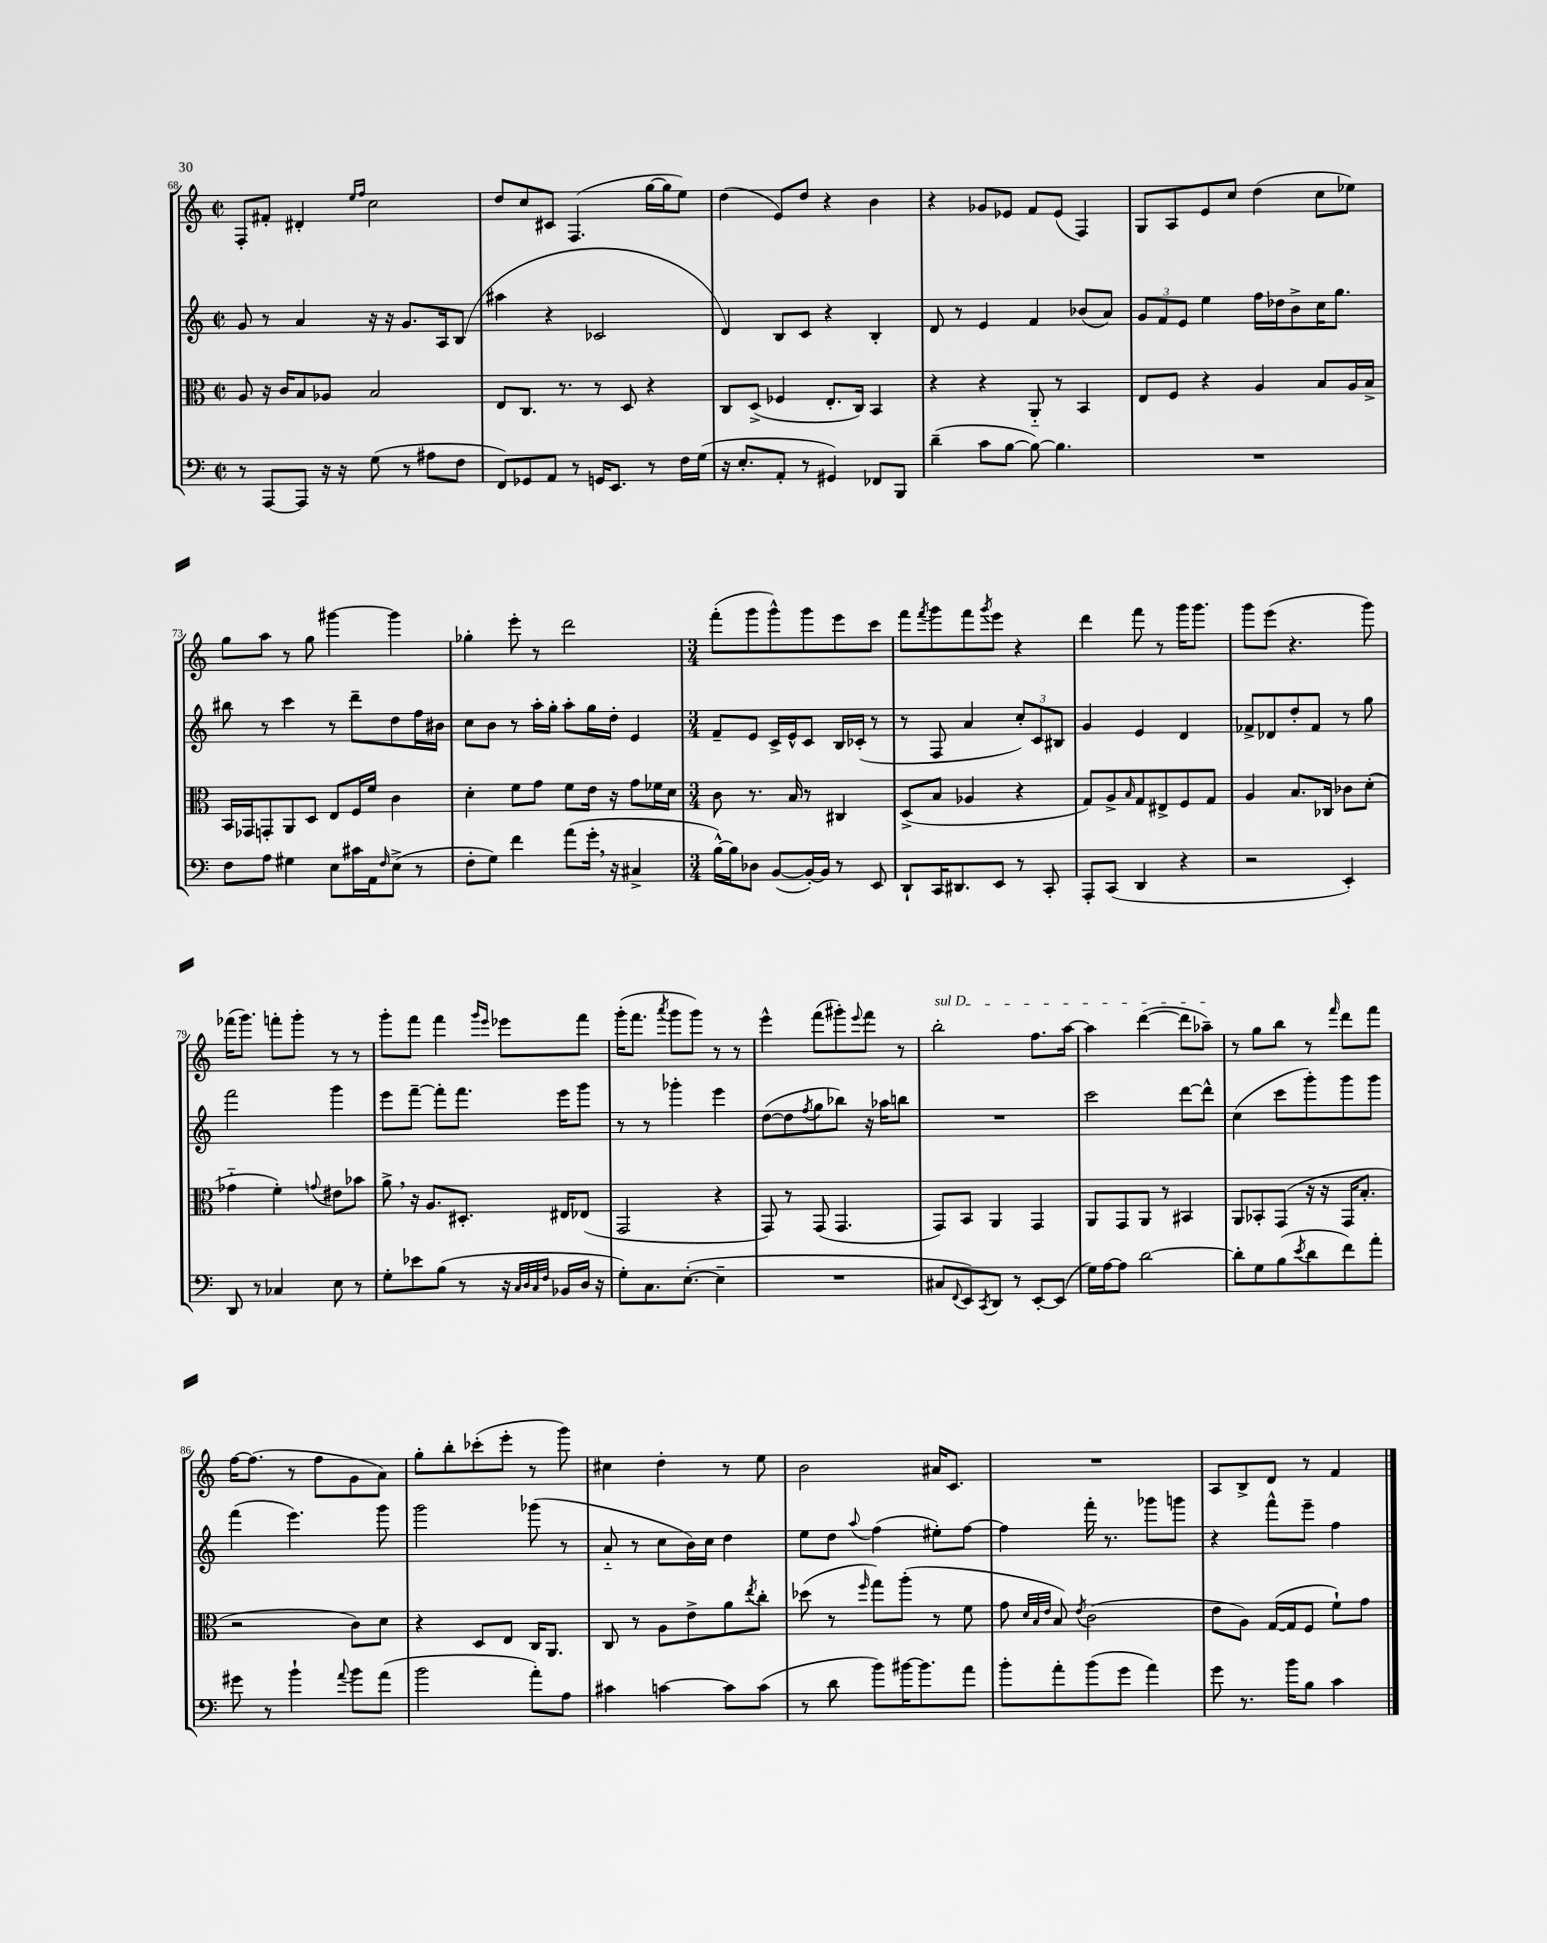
<<
\new StaffGroup <<
\new Staff = "s0" {
    \clef treble \key c \major \defaultTimeSignature \time 2/2
    f8-. fis'8-. dis'4-. \grace { e''16 f''16 } c''2 |
    d''8 c''8 cis'8 f4.( g''16~ g''16 e''8) |
    d''4( e'8) d''8 r4 b'4 |
    r4 ges'8 ees'8 f'8 ees'8( f4) |
    g8 a8 e'8 c''8 d''4( c''8 ees''8) |
    g''8 a''8 r8 g''8 gis'''4~ gis'''4 |
    ges''4-. e'''8-. r8 d'''2 |
    \numericTimeSignature \time 3/4 f'''8-.( g'''8 g'''8-^) g'''8 e'''8 c'''8 |
    f'''8 \acciaccatura { f'''8 } g'''8 f'''8 \acciaccatura { g'''8 } e'''8 r4 |
    d'''4 f'''8 r8 g'''16 g'''8. |
    g'''8 e'''8( r4. g'''8) |
    fes'''16( g'''8.) f'''8-. g'''8-. r8 r8 |
    g'''8-. f'''8 f'''4 \grace { g'''16 e'''16 } ees'''8 f'''8 |
    g'''16-.( f'''8. \acciaccatura { a'''8 } g'''8 g'''8) r8 r8 |
    e'''4-^ f'''8( gis'''8-.) \appoggiatura { e'''8 } f'''8 r8 |
    \once \override TextSpanner.bound-details.left.text = \markup { \italic "sul D" } b''2-.\startTextSpan f''8. a''16~ |
    a''4 d'''4~( d'''8 aes''8--\stopTextSpan) |
    r8 g''8 b''8 r8 \grace { f'''16 } d'''8 f'''8 |
    f''16~ f''8.( r8 f''8 g'8 a'8) |
    g''8-. b''8-. ces'''8-.( e'''8-. r8 g'''8) |
    cis''4 d''4-. r8 e''8 |
    b'2 ais'16 c'8. |
    R2. |
    a8 b8-> d'8 r8 f'4 \bar "|." |
}
\new Staff = "s1" {
    \clef treble \key c \major \defaultTimeSignature \time 2/2
    g'8 r8 a'4 r16 r16 g'8. a16 b8( |
    ais''4 r4 ces'2 |
    d'4) b8 c'8 r4 b4-. |
    d'8 r8 e'4 f'4 bes'8( a'8) |
    \tuplet 3/2 { g'8 f'8 e'8 } e''4 f''16 des''16 b'8-> c''16 g''8. |
    bis''8 r8 c'''4 r8 d'''8-- d''8 f''16 bis'16 |
    c''8 b'8 r8 a''16-. g''16-. a''8-. g''16 d''16-. e'4 |
    \numericTimeSignature \time 3/4 f'8-- e'8 c'16-> e'16-^ c'8 b16 ces'16-.( r8 |
    r8 f8 a'4 \tuplet 3/2 { c''8-.) c'8 bis8 } |
    g'4 e'4 d'4 |
    fes'8-> des'8 d''8-. fes'8 r8 g''8 |
    f'''2 g'''4 |
    e'''8 f'''8~-- f'''8-. f'''8. e'''16 g'''8 |
    r8 r8 ges'''4-. e'''4 |
    d''8~( d''8 \acciaccatura { f''8 } g''8 bes''8) r16 aes''16 b''8 |
    R2. |
    c'''2 d'''8~ d'''8-^ |
    c''4( c'''8 g'''8-.) g'''8 g'''8 |
    f'''4( e'''4.) g'''8 |
    g'''2 ges'''8( r8 |
    a'8-_ r8 c''8 b'16) c''16 d''4 |
    e''8 d''8 \appoggiatura { a''8 } f''4( eis''8-.) f''8~ |
    f''4 f'''16-. r8. ges'''8 g'''8 |
    r4 f'''8-^ e'''8-- f''4 \bar "|." |
}
\new Staff = "s2" {
    \clef alto \key c \major \defaultTimeSignature \time 2/2
    a8 r16 c'16 b8 aes8 b2 |
    e8 c8. r8. r8 d8 r4 |
    c8 d8->( fes4 e8.-. c16) b,4 |
    r4 r4 a,8-_ r8 b,4 |
    e8 f8 r4 a4 b8 a16 b16-> |
    b,16 ges,16 g,8-. a,8 d8 e8 f16 f'16 c'4 |
    d'4-. f'8 g'8 f'8 e'16 r16 g'8 fes'16 d'16 |
    \numericTimeSignature \time 3/4 c'8 r8. b16 r8 cis4 |
    d8->( b8 aes4 r4 |
    g8) a8-> \grace { b16 } g8 eis8-> f8 g8 |
    a4 b8. ces16 ces'8 d'8-.( |
    ges'4-_ f'4-.) \appoggiatura { g'8 } eis'8 bes'8 |
    a'8-> \breathe r16 a8. dis8.-. eis16 ees8( |
    g,2 r4 |
    g,8) r8 g,8( g,4. |
    g,8) b,8 a,4 g,4 |
    a,8 g,8 a,8 r8 bis,4 |
    a,8 bes,8-. g,8( r16 r16 g,16 b8.-. |
    r2 c'8) d'8 |
    r4 d8 e8 c16 a,8. |
    c8 r8 a8 e'8-> a'8 \acciaccatura { e''8 } c''8-. |
    des''8( r8 \grace { f''16 } g''8) a''8-.( r8 f'8 |
    g'8 \grace { d'32 b32 e'32 } b8) \acciaccatura { e'8 } c'2( |
    e'8 a8) g16~( g16 f8 f'8-!) g'8 \bar "|." |
}
\new Staff = "s3" {
    \clef bass \key c \major \defaultTimeSignature \time 2/2
    r8 a,,8~ a,,8 r16 r16 g8( r8 ais8 f8 |
    f,8) ges,8 a,8 r8 g,16 e,8. r8 f16 g16( |
    r16 e8.-. a,8-. r8 gis,4) fes,8 b,,8 |
    d'4--( c'8 b8~ b8~) b4. |
    R1 |
    f8 a8 gis4 e8 cis'16 a,16 \grace { f16 } e8->( r8 |
    f8-. g8) f'4 a'8( g'16-. \breathe r16 cis4-> |
    \numericTimeSignature \time 3/4 b16~-^) b16 des8 b,8~( b,16~-.) b,16 r8 e,8 |
    d,8-! c,16 dis,8. e,8 r8 c,8-. |
    a,,8-. c,8( d,4 r4 |
    r2 e,4-.) |
    d,8 r8 ces4 e8 r8 |
    g8-. ees'8 b8( r8 r16 \grace { c32 d32 c32 f32 } bes,16 d16 r16 |
    g8-.) c8. e8.~-.( e4-- |
    R2. |
    cis8 \appoggiatura { f,8 } e,8) \acciaccatura { c,8 } d,8 r8 e,8~-. e,8( |
    g16) a16~ a8 d'2~ |
    d'8-. g8 b8( \acciaccatura { e'8 } d'8 f'8) a'8-. |
    gis'8 r8 b'4-! \appoggiatura { a'8 } b'8 a'8( |
    b'2 a'8-.) a8 |
    cis'4 c'4~ c'8 c'8( |
    r8 d'8 b'8) bis'16~ bis'8. a'8 |
    b'8-. a'8-. b'8( g'8 a'4) |
    g'8 r8. b'16 b8 c'4 \bar "|." |
}
>>
>>
\layout { \context { \Score currentBarNumber = #68 } }
